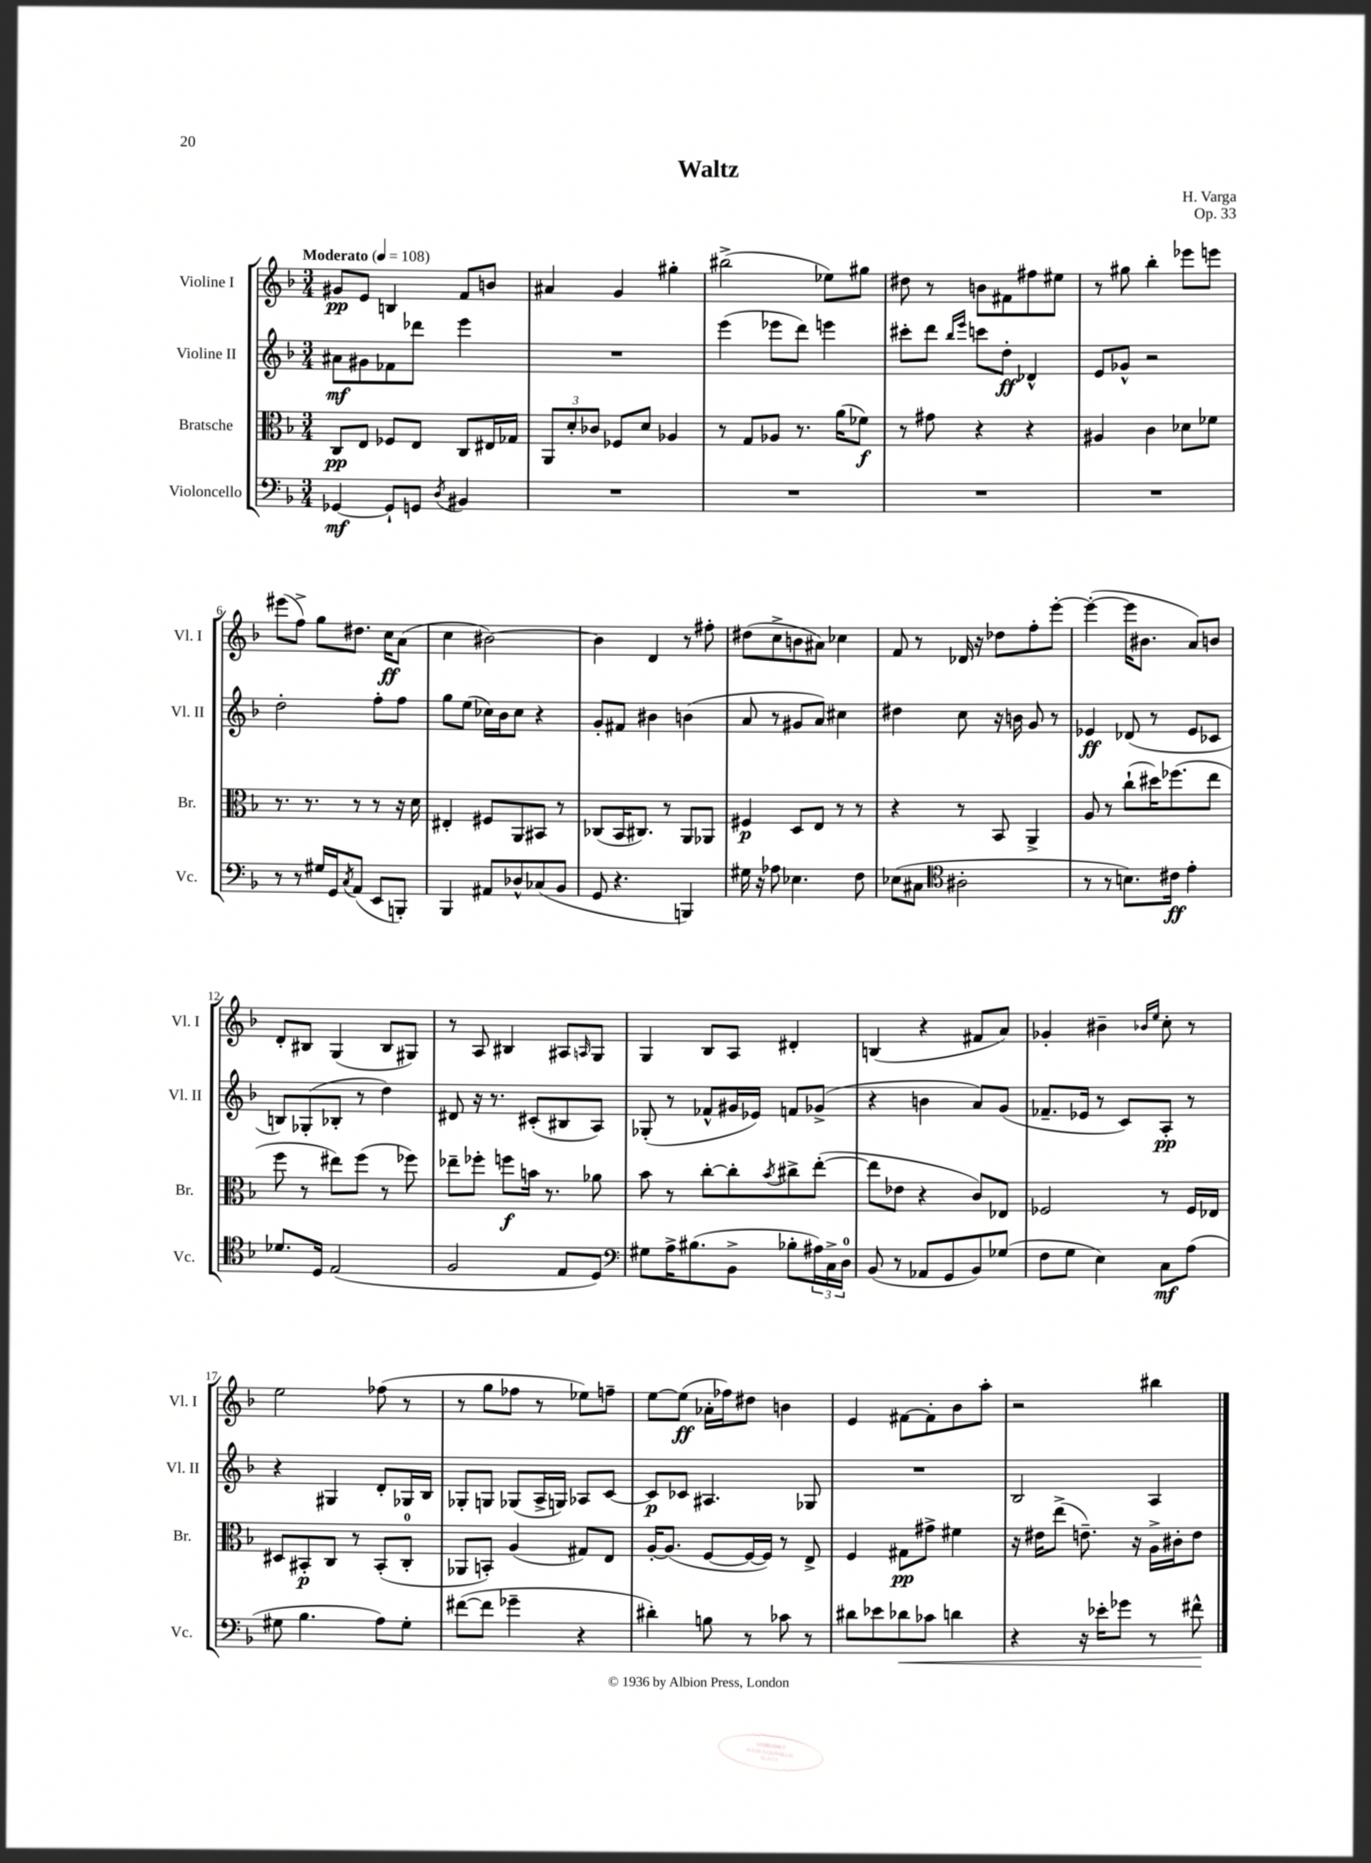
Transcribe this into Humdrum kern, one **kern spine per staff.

**kern	**kern	**kern	**kern
*staff4	*staff3	*staff2	*staff1
*clefF4	*clefC3	*clefG2	*clefG2
*k[b-]	*k[b-]	*k[b-]	*k[b-]
*M3/4	*M3/4	*M3/4	*M3/4
*MM108	*MM108	*MM108	*MM108
[4GG-	8C	8a#	8g#
.	8E	8g#	8e
8GG-`]	8F-	8f-	4B
8GG	8E	8ddd-	.
8qD	.	.	.
4BB#	8C	4eee	8f
.	16E#	.	8b
.	16G-	.	.
=	=	=	=
2.r	12AA	2.r	4a#
.	12d'	.	.
.	12c-	.	.
.	8F-	.	4g
.	8d	.	.
.	4A-	.	4gg#'
=	=	=	=
2.r	8r	(4eee	(2bb#^
.	8G	.	.
.	8A-	8eee-	.
.	8.r	8ddd)	.
.	.	4eee	8ee-)
.	(16a	.	.
.	8f-)	.	8gg#
=	=	=	=
2.r	8r	8ccc#'	8dd#
.	8g#	8ddd	8r
.	.	16qqbb-	.
.	.	16qqeee	.
.	4r	8ccc	8b
.	.	8dd'	8f#
.	4r	4d-^^	8ff#
.	.	.	8ee#
=	=	=	=
2.r	4A#	8e	8r
.	.	8g-^^	8gg#
.	4c	2r	4bb-'
.	8d-	.	8eee-
.	8f-	.	8eee
=	=	=	=
8r	8.r	2dd'	(8eee#
8r	.	.	8ff^)
.	8.r	.	.
16G#	.	.	8gg
16GG	.	.	.
8qC	.	.	.
(8AA	8r	.	8.dd#
8EE	8r	8ff'	.
.	.	.	16cc
8BBB')	16r	8ff	(8a
.	16d	.	.
=	=	=	=
4BBB-	4E#'	8gg	4cc
.	.	(8ee	.
8AA#	8F#	16cc-)	[2b#)
.	.	16b-	.
8D-^^	8AA	8cc-	.
(8C-	8BB#	4r	.
8BB-	8r	.	.
=	=	=	=
8GG	(8C-	8g'	4b#]
4.r	16BB-	8f#	.
.	8.C#)	.	.
.	.	4b#	4d
.	8r	.	.
4BBB)	8AA	(4b	8r
.	8AA-	.	8ff#'
=	=	=	=
16G#	4F#	8a	(8dd#
16r	.	.	.
8A-	.	8r	8cc^
4.E-	8D	8g#	8b
.	8E	8a)	8a#)
.	8r	4cc#	4cc-
8F	8r	.	.
=	=	=	=
(8E-	4r	4dd#	8f
8C#	.	.	8r
*clefC4	*	*	*
2A#'	8r	8cc	16d-
.	.	.	16r
.	8BB-	16r	8dd-
.	.	16b	.
.	4AA^	8g	8ff'
.	.	8r	[8eee'
=	=	=	=
8r	8A	4e-	(4eee'_
8r	8r	.	.
8.B)	(8cc`	(8d-	16eee]
.	.	.	8.b#
.	16dd#)	8r	.
16c#	(8.ff-	.	.
4e'	.	8e-	8a)
.	8ee	8c-	8b
=	=	=	=
8.d-	8ff	8B)	8d'
.	8r	(8G-'	8B#
16D	.	.	.
(2E	8ee#)	8B-'	(4G
.	(8ff	8r	.
.	8r	4dd)	8B#
.	8ff-)	.	8G#)
=	=	=	=
2F	8ee-~	8d#	8r
.	8ff-'	16r	8A
.	.	8.r	.
.	8ff	.	4B#
.	16b	(8c#'	.
.	8.r	.	.
8E	.	8B#	8A#
.	.	.	16qqA
8D)	8a-	8A)	8G
=	=	=	=
*clefF4	*	*	*
8G#	8b-	(8G-'	4G
16A^	8r	8r	.
(8.B#	.	.	.
.	[8cc'	8f-^^	8B-
8BB-^	8cc']	16g#	8A
.	.	16e-)	.
.	8qb-	.	.
8B-'	8cc#^	8f	4d#'
24A#)	([8ee'	(8g-^	.
24C^	.	.	.
24D	.	.	.
=	=	=	=
(8BB-	8ee]	4r	(4B
8r	8e-	.	.
8AA-	4r	4b	4r
8GG	.	.	.
8BB-)	8c)	8a)	8f#
(8G-	8E-	(8g	8a)
=	=	=	=
8F	2F-	8.f-~	4g-'
8G	.	.	.
.	.	16e-	.
4E)	.	8r	4b#~
.	.	8c)	.
.	.	.	16qqb-
.	.	.	16qqee
8C	8r	8A'	8cc'
(8A	16F-	8r	8r
.	16E-	.	.
=	=	=	=
8G#	8D#	4r	2ee
4.B-	8BB#'	.	.
.	8C	4G#	.
.	8r	.	.
8A)	(8BB#'	8d'	(8ff-
8G#'	8C'	16G-	8r
.	.	16B-	.
=	=	=	=
([8f#	8AA-	8G-'	8r
8f#]	8BB')	8G	8gg
4g-~	(4A	(8G-	8ff-
.	.	16A^	8r
.	.	16G)	.
4r	8G#)	8A-	8ee-)
.	8E	[8c	8ff~
=	=	=	=
4d#')	[16A'	8c]	[8ee
.	(8.A]	.	.
.	.	8c-	(8ee]
8B	[8F	4.A#	16a-'
.	.	.	16ff-)
8r	16F_	.	8dd#
.	16F])	.	.
8c-	8r	.	4b
8r	8E^	8G-	.
=	=	=	=
8d#	4F	2.r	4e
8e-	.	.	.
8d-	8G#	.	[8f#
8c-	8g#^	.	8f#']
4d	4f#	.	8b-
.	.	.	8aa'
=	=	=	=
4r	16r	2B-	2r
.	16e#	.	.
.	(8ee^	.	.
16r	8.e~)	.	.
16e-'	.	.	.
8g-	.	.	.
.	16r	.	.
8r	16A^	4A	4bb#
.	16c#'	.	.
8f#^^	8e	.	.
==	==	==	==
*-	*-	*-	*-
